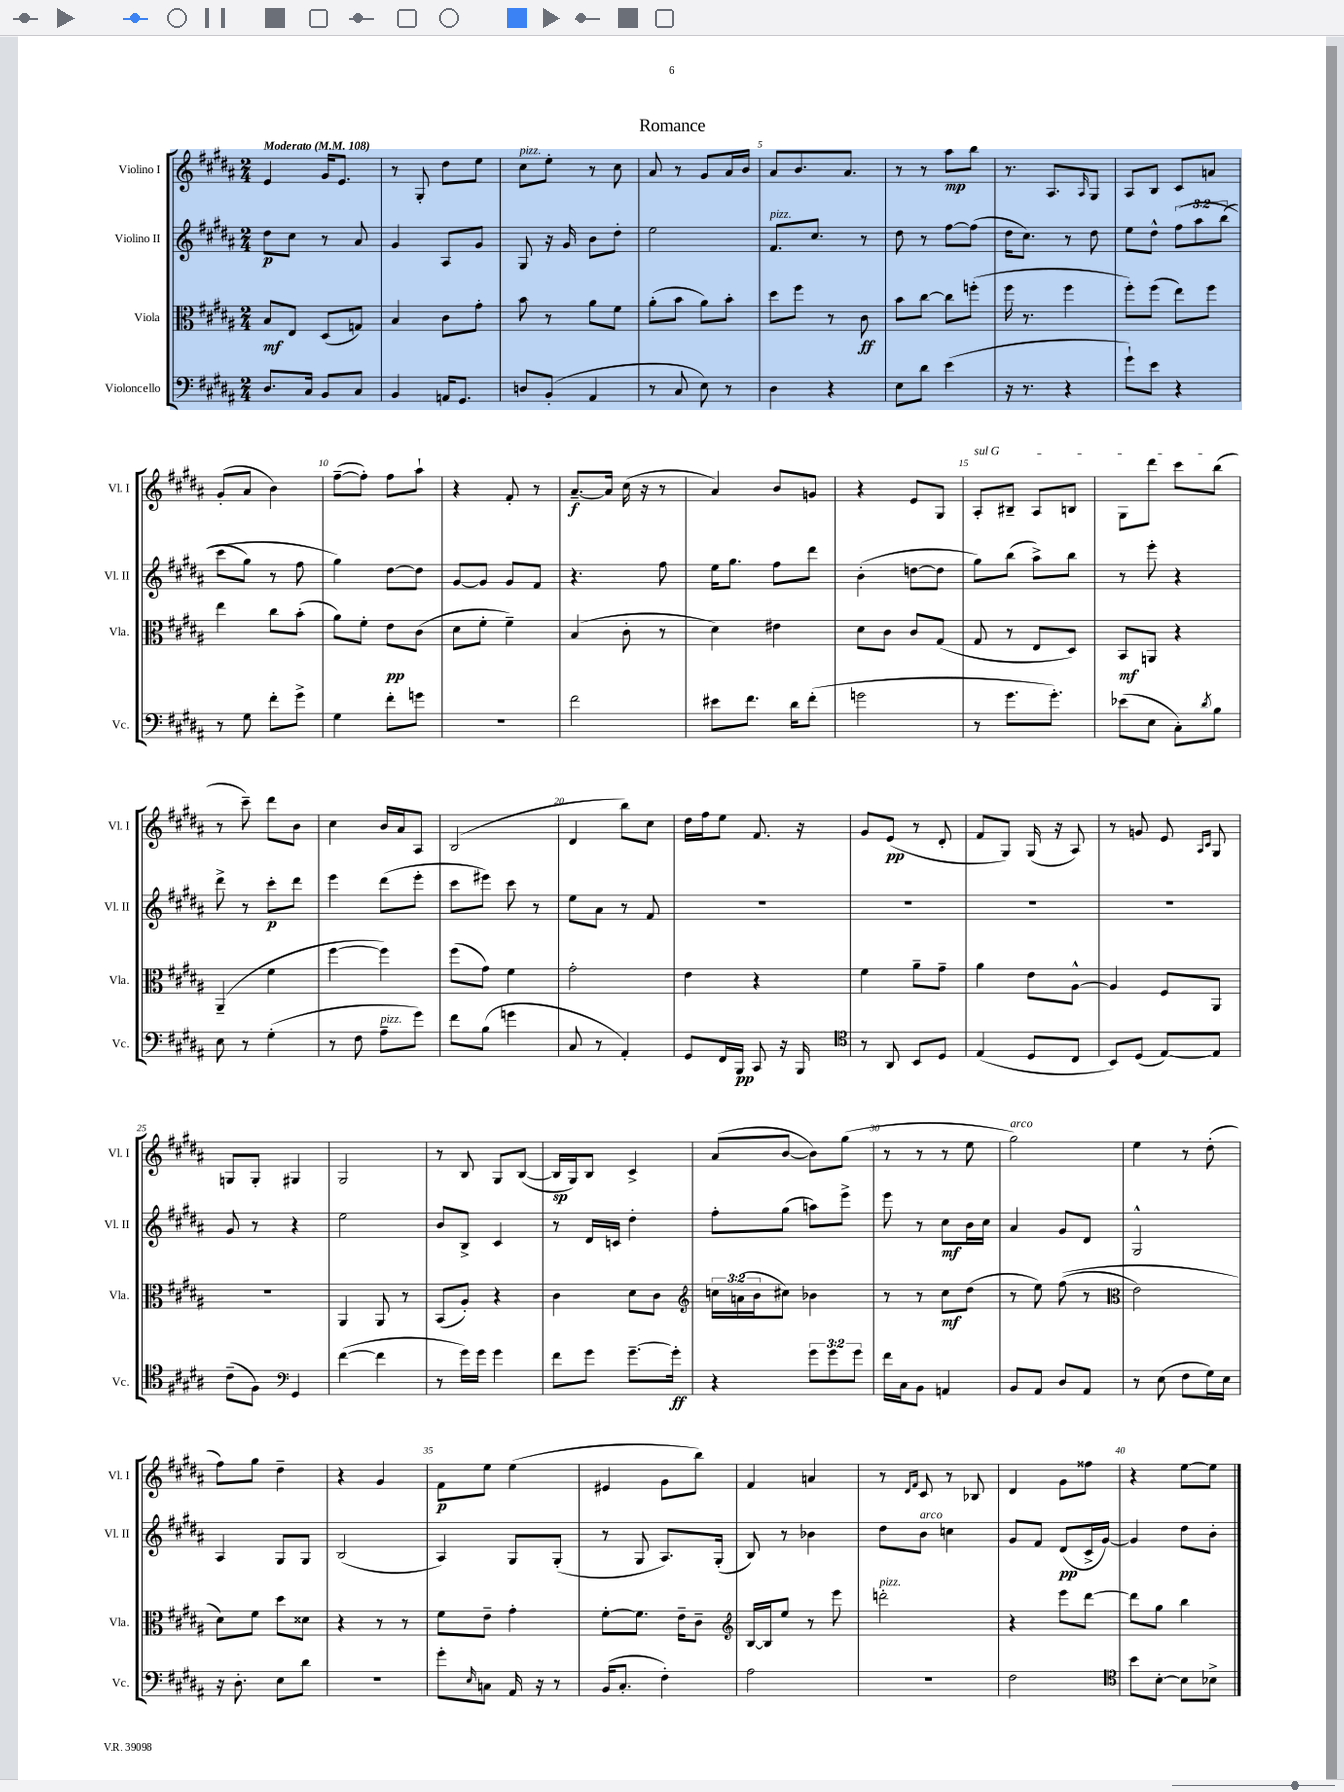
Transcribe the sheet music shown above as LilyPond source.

\header { title = "Romance" }
<<
\new StaffGroup <<
\new Staff = "s0" \with { instrumentName = "Violino I" shortInstrumentName = "Vl. I" } {
    \clef treble \key b \major \numericTimeSignature \time 2/4 \tempo "Moderato" 4 = 108
    e'4 gis'16 e'8. |
    r8 gis8-. dis''8 e''8 |
    cis''8^\markup { \italic "pizz." } e''8-. r8 cis''8 |
    ais'8 r8 gis'8 ais'16 b'16 |
    ais'8 b'8. ais'8. |
    r8 r8 ais''8\mp b''8 |
    r8. ais8. \grace { ais16 } gis8 |
    ais8 b8 cis'8 a'8 |
    gis'8-.( ais'8 b'4) |
    fis''8~--( fis''8-.) fis''8 ais''8-! |
    r4 fis'8-. r8 |
    ais'8.~--\f ais'16 cis''16( r16 r8 |
    ais'4) b'8 g'8 |
    r4 e'8 gis8 |
    \once \override TextSpanner.bound-details.left.text = \markup { \italic "sul G" } ais8-.\startTextSpan bis8-- ais8 b8 |
    gis8 dis'''8 cis'''8 b''8\stopTextSpan( |
    r8 cis'''8--) dis'''8 b'8 |
    cis''4 b'16 ais'16 ais8 |
    b2( |
    dis'4 b''8) cis''8 |
    dis''16 fis''16 e''8 fis'8. r16 |
    gis'8 e'8\pp( r8 dis'8-. |
    fis'8 gis8) gis16( r16 ais8) |
    r8 g'8 e'8 \grace { ais16 cis'16 } gis8 |
    g8 g8-. gis4 |
    gis2 |
    r8 b8 gis8 b8~( |
    b16\sp gis16) b8 cis'4-> |
    ais'8( b'8~ b'8) gis''8( |
    r8 r8 r8 e''8 |
    gis''2^\markup { \italic "arco" }) |
    e''4 r8 dis''8-.( |
    fis''8) gis''8 dis''4-- |
    r4 gis'4 |
    fis'8\p e''8 e''4( |
    eis'4 gis'8 b''8) |
    fis'4 a'4 |
    r8 \grace { dis'16 fis'16 } cis'8 r8 bes8 |
    dis'4 gis'8 fisis''8 |
    r4 e''8~ e''8 \bar "|." |
}
\new Staff = "s1" \with { instrumentName = "Violino II" shortInstrumentName = "Vl. II" } {
    \clef treble \key b \major \numericTimeSignature \time 2/4 \override Staff.TupletNumber.text = #tuplet-number::calc-fraction-text
    dis''8\p cis''8 r8 ais'8 |
    gis'4 ais8 gis'8 |
    gis8 r16 gis'16 b'8 dis''8-. |
    e''2 |
    fis'8.^\markup { \italic "pizz." } cis''8. r8 |
    dis''8 r8 fis''8~ fis''8( |
    dis''16 cis''8.) r8 dis''8 |
    e''8 dis''8-^ \tuplet 3/2 { fis''8\( ais''8 b''8( } |
    cis'''8 gis''8) r8 fis''8 |
    gis''4\) dis''8~ dis''8 |
    gis'8~ gis'8 gis'8 fis'8 |
    r4. fis''8 |
    e''16 gis''8. fis''8 dis'''8 |
    b'4-.( d''8~ d''8 |
    gis''8) b''8( ais''8->) b''8 |
    r8 e'''8-. r4 |
    dis'''8-> r8 cis'''8-.\p dis'''8 |
    e'''4 dis'''8( e'''8-. |
    cis'''8 eis'''8) cis'''8 r8 |
    e''8 ais'8 r8 fis'8 |
    R2 |
    R2 |
    R2 |
    R2 |
    gis'8 r8 r4 |
    e''2 |
    b'8 b8-> cis'4 |
    r8 dis'16 c'16 dis''4-. |
    fis''8-. gis''8( a''8) e'''8-> |
    e'''8 r8 cis''8\mf b'16 cis''16 |
    ais'4 gis'8 dis'8 |
    gis2-^ |
    ais4 gis8 gis8 |
    b2( |
    ais4) gis8 gis8-.( |
    r8 gis8 ais8.) gis16-.( |
    b8) r8 bes'4 |
    dis''8 b'8^\markup { \italic "arco" } c''4 |
    gis'8 fis'8 dis'8\pp( cis'16-> gis'16~) |
    gis'4 dis''8 b'8-. \bar "|." |
}
\new Staff = "s2" \with { instrumentName = "Viola" shortInstrumentName = "Vla." } {
    \clef alto \key b \major \numericTimeSignature \time 2/4 \override Staff.TupletNumber.text = #tuplet-number::calc-fraction-text
    b8\mf e8 dis8( g8) |
    b4 cis'8 gis'8-. |
    b'8 r8 ais'8 fis'8 |
    ais'8-.( b'8 ais'8) b'8-. |
    dis''8 fis''8 r8 cis'8\ff |
    b'8 cis''8~ cis''8 f''8-.( |
    fis''16 r8. fis''4 |
    fis''8-.) fis''8( e''8) fis''8 |
    e''4 cis''8 b'8-.( |
    ais'8) fis'8-. e'8\pp cis'8( |
    dis'8 fis'8-. fis'4--) |
    b4( cis'8-. r8 |
    dis'4) eis'4 |
    dis'8 cis'8 cis'8 gis8( |
    gis8 r8 e8 dis8) |
    b,8\mf a,8 r4 |
    ais,4--( fis'4 |
    fis''4~ fis''4) |
    fis''8( gis'8) fis'4 |
    gis'2-. |
    e'4 r4 |
    fis'4 ais'8-- gis'8-- |
    ais'4 e'8 ais8~-^ |
    ais4 fis8 ais,8 |
    R2 |
    ais,4 ais,8 r8 |
    b,8( ais8-.) r4 |
    cis'4 dis'8 cis'8 |
    \clef treble \tuplet 3/2 { c''16 a'16( b'16 } cis''8) bes'4 |
    r8 r8 cis''8\mf dis''8( |
    r8 e''8) fis''8(\( r8 |
    \clef alto e'2) |
    dis'8\) fis'8 dis''8 disis'8 |
    r4 r8 r8 |
    fis'8 e'8-- gis'4-. |
    fis'8~-. fis'8. e'16-- cis'8-- |
    \clef treble b16~ b16 e''8 r8 e'''8 |
    d'''2-.^\markup { \italic "pizz." } |
    r4 e'''8 dis'''8~ |
    dis'''8 gis''8 b''4 \bar "|." |
}
\new Staff = "s3" \with { instrumentName = "Violoncello" shortInstrumentName = "Vc." } {
    \clef bass \key b \major \numericTimeSignature \time 2/4 \override Staff.TupletNumber.text = #tuplet-number::calc-fraction-text
    dis8. cis16 b,8 cis8 |
    b,4 a,16 gis,8. |
    d8 b,8-.( ais,4 |
    r8 cis8 e8) r8 |
    dis4 r4 |
    e8 dis'8 e'4( |
    r16 r8. r4 |
    gis'8-!) e'8 r4 |
    r8 gis8 fis'8-. gis'8-> |
    gis4 fis'8-. g'8 |
    R2 |
    fis'2 |
    eis'8 fis'8. dis'16 fis'8-.( |
    g'2 |
    r8 gis'8. gis'8.-.) |
    ees'8( e8 cis8-.) \acciaccatura { dis'8 } b8 |
    e8 r8 gis4-.( |
    r8 fis8 ais8--^\markup { \italic "pizz." } gis'8) |
    fis'8 b8( g'4 |
    cis8 r8 ais,4-.) |
    gis,8 fis,16 b,,16\pp cis,8 r16 b,,16 |
    \clef tenor r8 ais,8 b,8 dis8 |
    e4( dis8 cis8 |
    b,8) dis8( e8~) e8 |
    cis'8--( fis8) \clef bass gis,4 |
    fis'4~( fis'4 |
    r8 gis'16) gis'16 gis'4 |
    fis'8 gis'8 gis'8.~-- gis'16-.\ff |
    r4 \tuplet 3/2 { gis'8 gis'8 gis'8 } |
    fis'16 cis16 b,8 a,4 |
    b,8 ais,8 dis8 ais,8 |
    r8 e8( fis8 gis16) e16 |
    r16 dis8.-. e8 dis'8 |
    R2 |
    gis'8-. \grace { e16 } c8 ais,16 r16 r8 |
    b,16( cis8.-. fis4-.) |
    ais2 |
    r2 |
    fis2 |
    \clef tenor b'8 b8~-. b8 bes8-> \bar "|." |
}
>>
>>
\layout { \context { \Score \override BarNumber.break-visibility = ##(#f #t #t) barNumberVisibility = #(every-nth-bar-number-visible 5) } }
